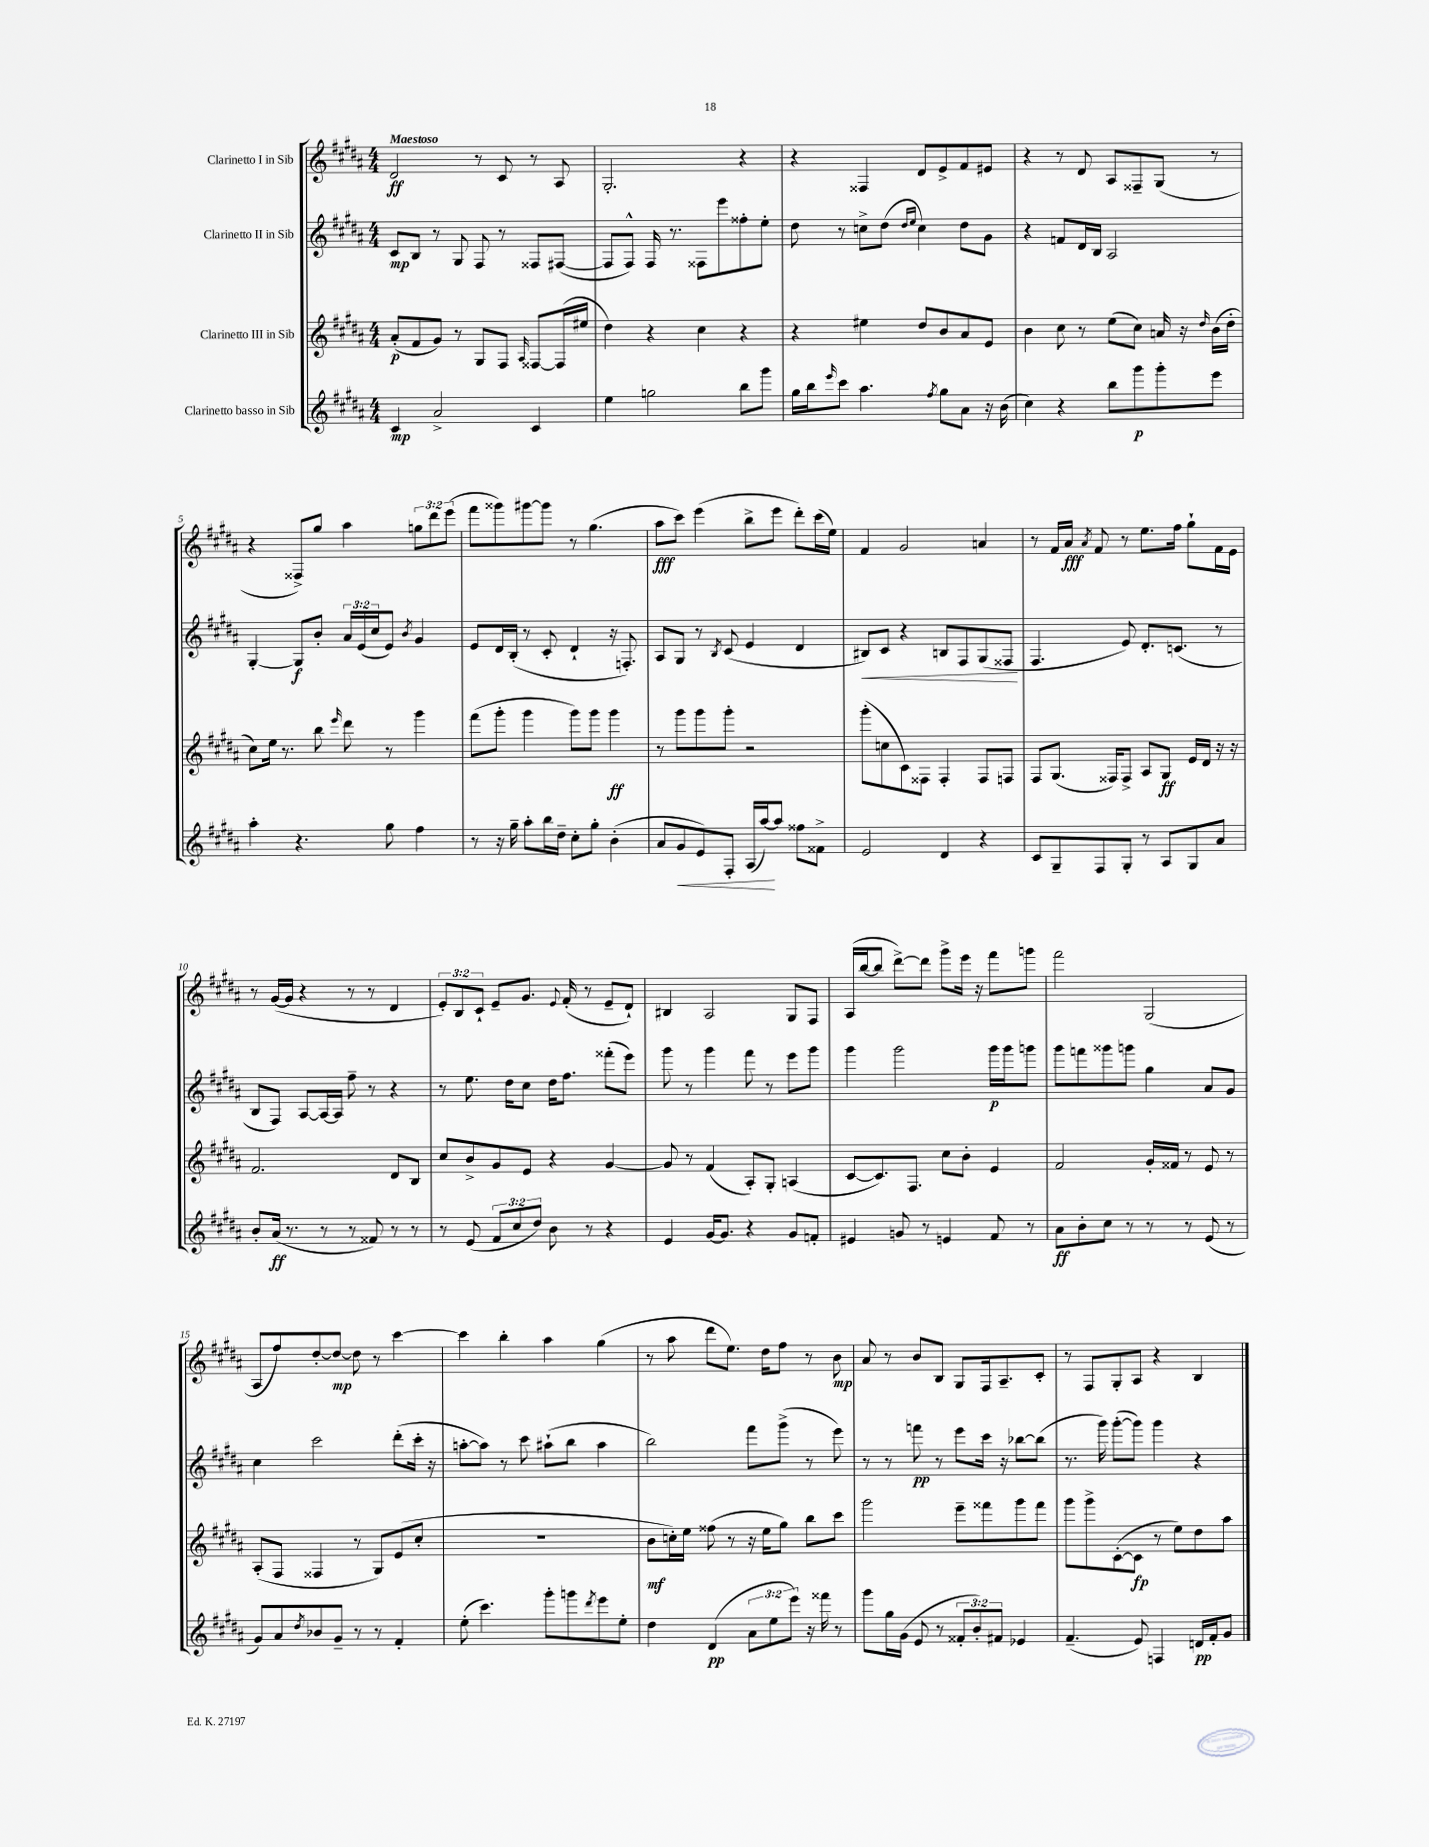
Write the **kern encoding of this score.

**kern	**kern	**kern	**kern
*staff4	*staff3	*staff2	*staff1
*clefG2	*clefG2	*clefG2	*clefG2
*k[f#c#g#d#a#]	*k[f#c#g#d#a#]	*k[f#c#g#d#a#]	*k[f#c#g#d#a#]
*M4/4	*M4/4	*M4/4	*M4/4
4c#/	(8a#'/L	8c#/L	2d#/
.	8f#/	8B/J	.
2a#^/	8g#/J)	8r	.
.	8r	8G#/	.
.	8G#/L	8F#/	8r
.	8F#/J	8r	8c#/
.	16qqA#/	.	.
4c#/	[8F##/L	8F##/L	8r
.	(16F##/]L	([8F#/J	8A#/
.	16ee#/JJ	.	.
=	=	=	=
4ee\	4dd#\)	8F#/]L	2.G#'/
.	.	8F#^^/J)	.
2gg\	4r	16F#/	.
.	.	8.r	.
.	4cc#\	8F##\L	.
.	.	8eee\	.
8bb\L	4r	8ff##'\	4r
8ggg#\J	.	8ee'\J	.
=	=	=	=
16gg#\LL	4r	8dd#\	4r
16bb\J	.	.	.
16qqeee/	.	.	.
8ccc#\J	.	8r	.
4.aa#\	4ee#\	8cc^\L	4F##/
.	.	(8dd#\J	.
.	.	16qqdd#/LL	.
.	.	16qqee/JJ	.
.	8dd#/L	4cc\)	8d#/L
8qff#/	.	.	.
8gg#\L	8b/	.	8e^/
8a#\J	8a#/	8dd#\L	8f#/
16r	8e/J	8g#\J	8e#/J
(16b\	.	.	.
=	=	=	=
4cc#\)	4b\	4r	4r
4r	8cc#\	8f/L	8r
.	8r	16d#/L	8d#/
.	.	16B/JJ	.
8bb\L	(8ee\L	2A#/	8A#/L
8ggg#\	8cc#\J)	.	8F##~/
8ggg#'\	16a/	.	(8G#/J
.	16r	.	.
.	16qqdd#/	.	.
8eee\J	(16b\LL	.	8r
.	16dd#'\JJ	.	.
=	=	=	=
4aa#'\	8cc#\L)	[4G#'/	4r
.	16ee\Jk	.	.
.	8.r	.	.
4.r	.	8G#/]L	8F##^/L)
.	8bb\	8b'/J	8gg#/J
.	16qqeee/	.	.
.	8ddd#\	24a#/LL	4aa#\
.	.	(24e/	.
.	.	24cc#/J	.
8gg#\	8r	8e/J)	.
.	.	8qb/	.
4ff#\	4ggg#\	4g#/	12gg\L
.	.	.	12ddd#\
.	.	.	(12eee\J
=	=	=	=
8r	(8fff#\L	8e/L	8fff#\L
16r	8ggg#'\J	16d#/L	8ggg##\)
16gg#~\	.	(16B'/JJ	.
8aa#'\L	4ggg#\	8r	[8ggg#\
16bb\L	.	8c#'/	8ggg#\]J
16dd#~\JJ	.	.	.
8cc#'\L	8ggg#\L)	4d#`/	8r
8gg#'\J	8ggg#\J	.	(4.gg#\
(4b'\	4ggg#\	16r	.
.	.	8.F'/)	.
=	=	=	=
8a#/L	8r	8A#/L	8aa#\L
8g#/	8ggg#\L	8G#/J	8ccc#\J)
8e/)	8ggg#\	8r	(4eee\
.	.	8qB/	.
8F#'/J	8ggg#'\J	(8c#/	.
(16A#/LL	2r	4e/	8bb^\L
[16aa#/J)	.	.	.
8aa#/]J	.	.	8eee\J
8ff##\L	.	4d#/	8ddd#'\L)
8f##^\J	.	.	(16ccc#\L
.	.	.	16ee\JJ)
=	=	=	=
2e/	(8ggg#'\L	8B#/L)	4f#/
.	8cc\	8c#/J	.
.	8c#\)	4r	2g#/
.	8F##\J	.	.
4d#/	4F##'/	8B/L	.
.	.	8F#/	.
4r	8F##/L	(8G#/	4a/
.	8F/J	8F##/J	.
=	=	=	=
8c#/L	8F#/L	4.F#/	8r
8G#~/	(8.G#/J	.	16f#/LL
.	.	.	16a#/JJ
.	.	.	8qa#/
8F#/	.	.	8f#/
.	16F##/LK)	.	.
8G#'/J	8F##^/J	8e/)	8r
8r	8A#/L	8.d#'/L	8.ee\L
8A#/L	8G#/J	.	.
.	.	(8.c/J	16ff#\Jk
8G#/	16e/LL	.	8gg#`\L
.	16d#/JJ	.	.
8a#/J	16r	8r	16f#\L
.	16r	.	16e\JJ
=	=	=	=
8b'/L	2.f#/	8B/L	8r
(16a#/Jk	.	8F#/J)	([16g#/LL
8.r	.	.	16g#/]JJ
.	.	[8A#/L	4r
8r	.	16A#/_L	.
.	.	16A#/]JJ	.
8r	.	8ff#~\	8r
8f##/)	.	8r	8r
8r	8d#/L	4r	4d#/
8r	8B/J	.	.
=	=	=	=
8r	8cc#/L	8r	12e'/L)
.	.	.	12B/
(8e/	8b^/	8.ee\	.
.	.	.	12c#`/J
12f#/L	8g#/	.	8e~/L
.	.	16dd#\LK	.
12cc#/	.	.	.
.	8e/J	8cc#\J	8.g#/J
12dd#/J)	.	.	.
8b\	4r	16dd#\LK	.
.	.	.	8qqe/
.	.	8.ff#\J	(16f#'/
8r	.	.	8r
4r	[4g#/	(8fff##'\L	8e~/L
.	.	8eee\J)	8d#`/J)
=	=	=	=
4e/	8g#/]	8ggg#\	4B#/
.	8r	8r	.
[16g#/LK	(4f#/	4ggg#\	2A#/
8.g#/]J	.	.	.
4r	8A#'/L)	8fff#\	.
.	8G#'/J	8r	.
8g#/L	(4A/	8eee\L	8G#/L
8f'/J	.	8ggg#\J	8F#/J
=	=	=	=
4e#/	[8c#/L	4ggg#\	(16A#/LL
.	.	.	[16bb/J
.	8.c#/])	.	8bb/]J
8g/	.	2ggg#\	[8ddd#^\L)
.	8.F#/J	.	.
8r	.	.	8ddd#\]J
4e/	8cc#\L	.	8ggg#^\L
.	8b'\J	.	16eee\Jk
.	.	.	16r
8f#/	4e/	16ggg#\LL	8fff#\L
.	.	16ggg#\J	.
8r	.	8ggg\J	8ggg\J
=	=	=	=
8a#\L	2f#/	8ggg#\L	2fff#\
8b'\	.	8fff\	.
8cc#\J	.	8ggg##\	.
8r	.	8ggg\J	.
8r	16g#'/LL	4gg#\	(2G#/
.	16f##/JJ	.	.
8r	8r	.	.
(8e/	8e/	8a#/L	.
8r	8r	8g#/J	.
=	=	=	=
8g#/L)	(8A#'/L	4cc#\	8A#/L
8a#/	8F#/J	.	8ff#/)
8qdd#/	.	.	.
8b-/	4F##/	2ccc#\	[8dd#'/
8g#~/J	.	.	8dd#/_J
8r	8r	.	8dd#\]
8r	8G#/L)	.	8r
4f#'/	(8e/	(8ddd#'\L	[4ccc#\
.	8cc#'/J	16ccc#'\Jk	.
.	.	16r	.
=	=	=	=
(8ee'\	1r	[8aa'\L	4ccc#\]
4.ccc#\)	.	8aa\]J)	.
.	.	8r	4bb'\
.	.	8ccc#\	.
8ggg#'\L	.	(8aa#`\L	4aa#\
8ggg\	.	8bb\J	.
8qddd#/	.	.	.
8eee\	.	4aa#\	(4gg#\
8ee'\J	.	.	.
=	=	=	=
4dd#\	8b\L	2bb\)	8r
.	16cc'\L)	.	8aa#\
.	16ee\JJ	.	.
(4d#/	(8ff##\	.	8ddd#\L
.	8r	.	8.ee\J)
12a#\L	16r	8fff#\L	.
.	16ee\LK	.	16dd#\LK
12ee\	.	.	.
.	8gg#\J)	(8ggg#^\J	8ff#\J
12eee\J)	.	.	.
16r	8bb\L	8r	8r
16fff##\	.	.	.
8r	8ccc#\J	8eee\)	8b\
=	=	=	=
8ggg#\L	2ggg#\	8r	8a#/
16gg#\L	.	8r	8r
(16g#\JJ	.	.	.
8e/	.	8fff\	8b/L
8r	.	8r	8B/J
12f##'/L	8eee~\L	8eee\L	8G#/L
12b'/)	.	.	.
.	8fff##\	16ccc#\Jk	16F#/k
12f#/J	.	.	.
.	.	16r	8.A#~/
4e-/	8ggg#\	[8bb-\L	.
.	8fff##\J	(8bb-\]J	8c#'/J
=	=	=	=
(4.f#~/	8ggg#\L	8.r	8r
.	8ggg#^\	.	8F#/L
.	.	16ggg#\)	.
.	([8c#'\	([8ggg#'\L	8G#'/
8e/)	8c#\]J	8ggg#\]J)	8A#/J
4F/	8r	4ggg#\	4r
.	8ee\L)	.	.
16d/LL	8dd#\	4r	4B/
16f#'/J	.	.	.
8g#/J	8aa#\J	.	.
==	==	==	==
*-	*-	*-	*-
